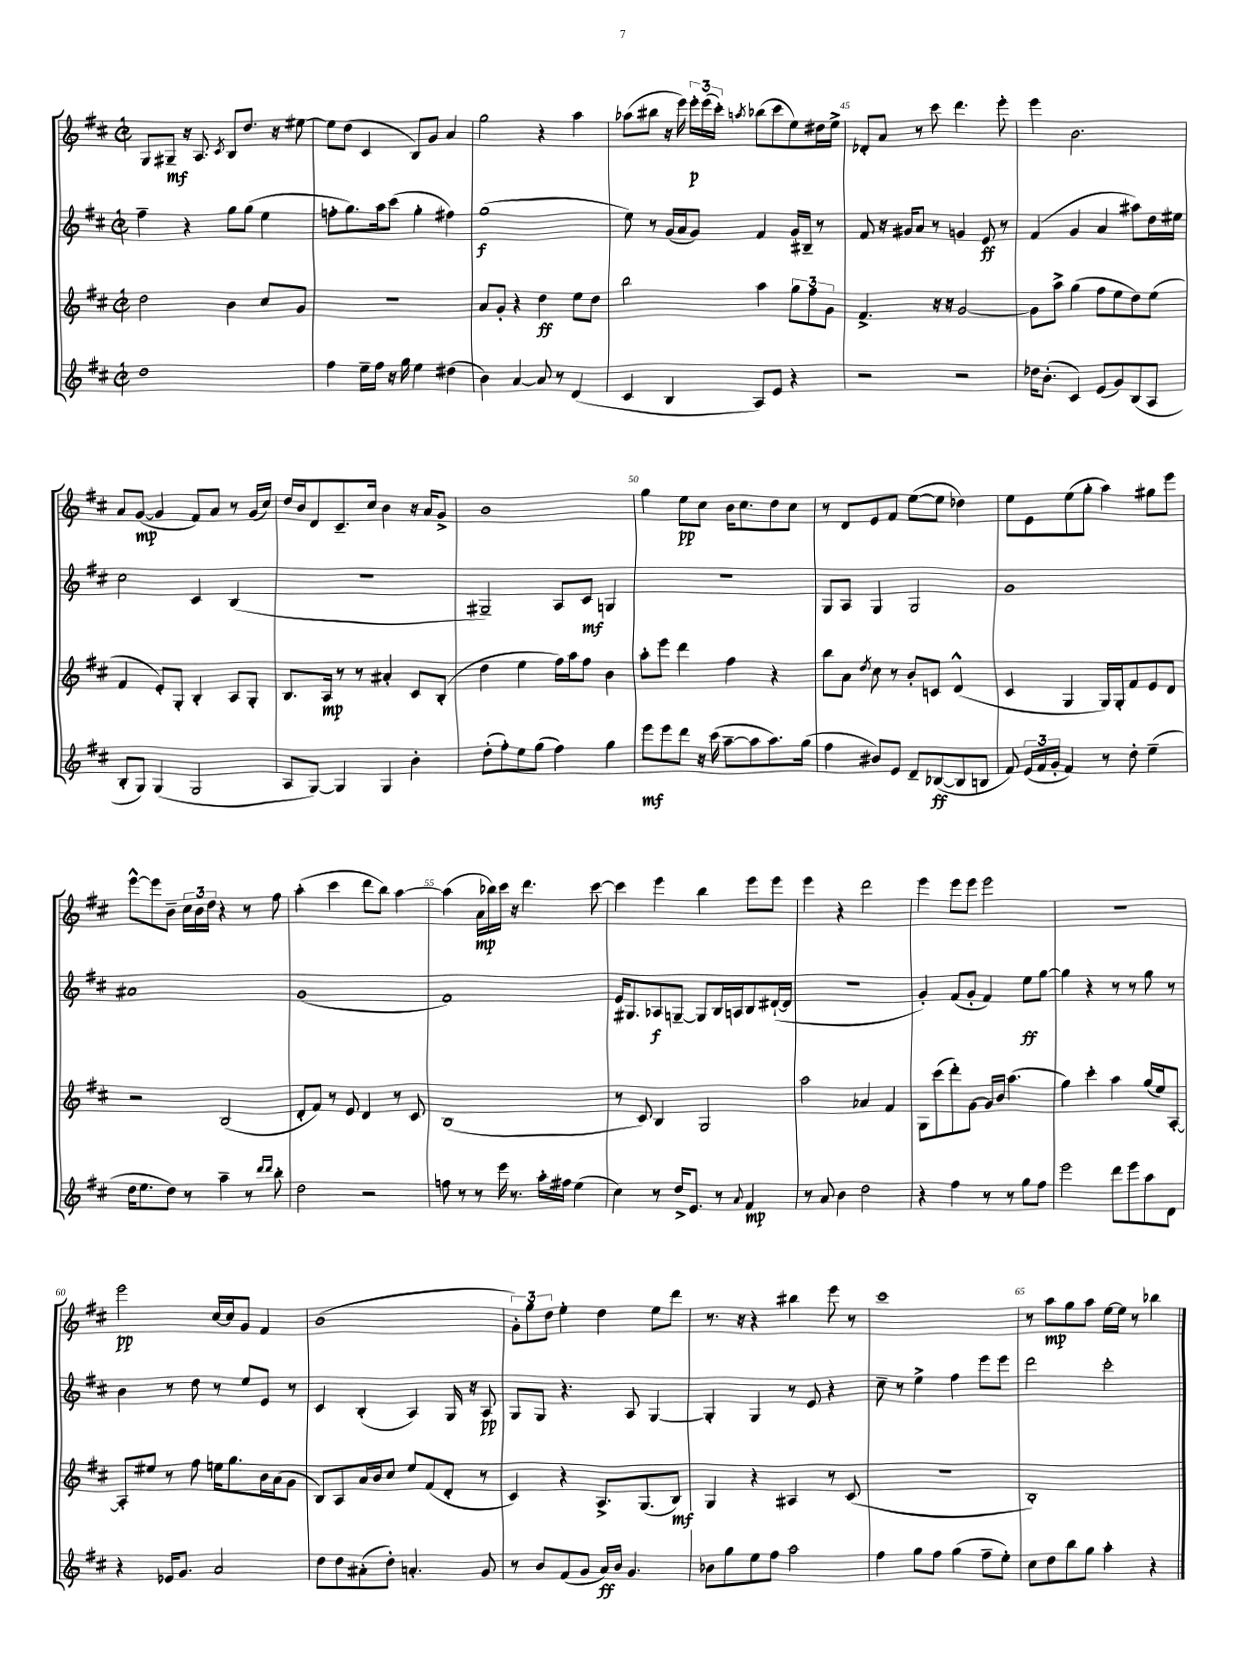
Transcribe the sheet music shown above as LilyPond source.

<<
\new StaffGroup <<
\new Staff = "s0" {
    \clef treble \key d \major \defaultTimeSignature \time 2/2
    \autoBeamOff g8[ gis8]--\mf r16 a8. \acciaccatura { cis'8 } b8[ d''8.] r16 eis''8~ |
    eis''8[ d''8]( cis'4 b8[) g'8] a'4 |
    g''2 r4 a''4 |
    aes''8[( bis''8] r16 e'''16) \tuplet 3/2 { e'''16[-.\p e'''16( cis'''16]-.) } \acciaccatura { a''8 } bes''8[( cis'''8 e''8) dis''16 e''16]-> |
    des'8[-. a'8] r8 cis'''8 d'''4. e'''8-. |
    e'''4 b'2. |
    a'8[ g'8]~\mp( g'4 fis'8[) a'8] r8 g'16[( cis''16]) |
    d''16[ b'16 d'8 cis'8.-- cis''16] b'4 r16 a'16[ g'8]-> |
    b'1 |
    g''4 e''8[\pp cis''8] b'16[ cis''8. d''8 cis''8] |
    r8 d'8[ e'8 fis'8] e''8[~( e''8] des''4) |
    e''8[ e'8 e''8( g''8]-. a''4) gis''8[ e'''8] |
    e'''8[~-^ e'''8 b'8]-- \tuplet 3/2 { cis''16[ b'16 d''16] } r4 r8 fis''8 |
    a''4-.( cis'''4 d'''8[ b''8]) a''4~ |
    a''4( a'16[\mp bes''16) cis'''16] r16 d'''4. cis'''8~ |
    cis'''4 e'''4 b''4 e'''8[ e'''8] |
    e'''4 r4 d'''2 |
    e'''4 e'''8[ e'''8] e'''2 |
    R1 |
    e'''2\pp cis''16[~ cis''16 g'8] fis'4 |
    b'1( |
    \tuplet 3/2 { g'8[-.) g''8 d''8] } e''4-. d''4 e''8[ d'''8] |
    r8. r16 r4 bis''4 e'''8 r8 |
    cis'''1 |
    r8 a''8[\mp g''8 a''8] e''16[~ e''16] r8 bes''4 \bar "|." |
}
\new Staff = "s1" {
    \clef treble \key d \major \defaultTimeSignature \time 2/2
    \autoBeamOff fis''4-- r4 g''8[ g''8]( e''4 |
    f''8[-. g''8.) a''16 cis'''8]( g''4-. fis''4) |
    g''1\f( |
    e''8) r8 g'16[( a'16 g'8]) fis'4 g'16[ bis16]-- r8 |
    fis'8 r16 gis'16[ a'8] r8 g'4 e'8\ff r8 |
    fis'4( g'4 a'4 ais''8[) d''16 eis''16] |
    cis''2 cis'4 b4( |
    R1 |
    gis2--) a8[ cis'8]\mf g4 |
    R1 |
    g8[ a8] g4 g2 |
    g'1 |
    ais'1 |
    g'1( |
    fis'1) |
    e'16[ gis8. aes8\f g8]~-- g8[ b16 a16 b8 dis'16~-!( dis'16] |
    R1 |
    g'4-.) fis'8[( g'8]-. fis'4) e''8[\ff g''8]~ |
    g''4 r4 r8 r8 g''8 r8 |
    b'4 r8 d''8 r8 e''8[ e'8] r8 |
    cis'4 b4-.( a4) g16 r16 a8\pp |
    g8[ g8] r4. a8 g4~ |
    g4-. g4 r8 e'8 r4 |
    cis''8-- r8 e''4-> fis''4 e'''8[ e'''8] |
    d'''2 cis'''2-. \bar "|." |
}
\new Staff = "s2" {
    \clef treble \key d \major \defaultTimeSignature \time 2/2
    \autoBeamOff d''2 b'4 cis''8[ g'8] |
    r1 |
    a'8[ g'8]-. r4 d''4\ff e''8[ d''8] |
    b''2 a''4 \tuplet 3/2 { g''8[ fis''8 g'8] } |
    fis'4.-> r16 r16 g'2~ |
    g'8[ a''8]-> g''4( fis''8[ e''8 d''8) e''8]( |
    fis'4 e'8[-.) g8]-. b4-. a8[ g8]-. |
    b8.[ a16]\mp r8 r8 ais'4-. cis'8[ b8]-.( |
    d''4 e''4 fis''16[) a''16 fis''8] b'4 |
    a''8[-. e'''8] d'''4 fis''4 r4 |
    b''8[ a'8] \acciaccatura { d''8 } cis''8 r8 b'8[-. c'8] d'4-^( |
    cis'4 g4 g16[) g16-. fis'8 e'8 d'8] |
    r2 b2( |
    d'8[-. fis'8]) r8 e'8 d'4 r8 cis'8 |
    b1( |
    r8 cis'8) b4 g2 |
    a''2 aes'4 fis'4 |
    g8[ cis'''8( d'''8-.) g'8]~ g'16[ b'16] a''4.( |
    g''4) cis'''4-. a''4 g''16[( e''16) a8]~-. |
    a8[-. eis''8] r8 fis''8 e''16[ g''8. b'16 a'16( g'8] |
    b8[) a8 a'16 b'16 cis''8] e''8[ fis'8( d'8]-. r8 |
    cis'4) r4 a8.[-> g8.( b8]\mf) |
    g4 r4 ais4 r8 cis'8( |
    R1 |
    b1-.) \bar "|." |
}
\new Staff = "s3" {
    \clef treble \key d \major \defaultTimeSignature \time 2/2
    \autoBeamOff d''1 |
    fis''4 e''16[-- fis''16] r16 g''16 e''4 dis''4( |
    b'4) a'4~ a'8 r8 d'4( |
    cis'4 b4 a8[) e'8] r4 |
    r2 r2 |
    des''16[ b'8.]-.( cis'4) e'8[( g'8) b8( a8] |
    b8[-. g8]) g4( g2 |
    a8[ g8]~) g4 g4 b'4-. |
    d''8[-.( fis''8-.) e''8 g''8]( fis''4) g''4 |
    e'''8[\mf e'''8 d'''8] r16 cis'''16( a''8[~-- a''8 a''8.) g''16]( |
    fis''4 bis'8[) e'8] d'8[-- bes8~\ff( bes8 b8] |
    fis'8) \tuplet 3/2 { e'16[( fis'16 g'16]-. } fis'4) r8 d''8-. e''4--( |
    d''16[ e''8. d''8]) r8 a''4-- r8 \grace { d'''16[ d'''16] } b''8-. |
    d''2 r2 |
    f''8 r8 r8 e'''16 r8. a''16[-. fis''16] e''4( |
    cis''4) r8 d''16[-> e'8.] r8 \appoggiatura { a'8 } fis'4\mp |
    r8 a'8 b'4 d''2 |
    r4 fis''4 r8 r8 g''8[ fis''8] |
    e'''2 d'''8[ e'''8 a''8 d'8] |
    r4 ees'16[ g'8.] a'2 |
    d''8[ d''8 ais'8-.( d''8]-.) a'4.-. g'8 |
    r8 b'8[ fis'8( g'8] a'16[\ff) b'16] g'4. |
    bes'8[ g''8 e''8 fis''8] a''2 |
    fis''4 g''8[ fis''8] g''4( fis''8[-- e''8]-.) |
    cis''8[ d''8 b''8 g''8] a''4-. r4 \bar "|." |
}
>>
>>
\layout { \context { \Score currentBarNumber = #41 \override BarNumber.break-visibility = ##(#f #t #t) barNumberVisibility = #(every-nth-bar-number-visible 5) } }
